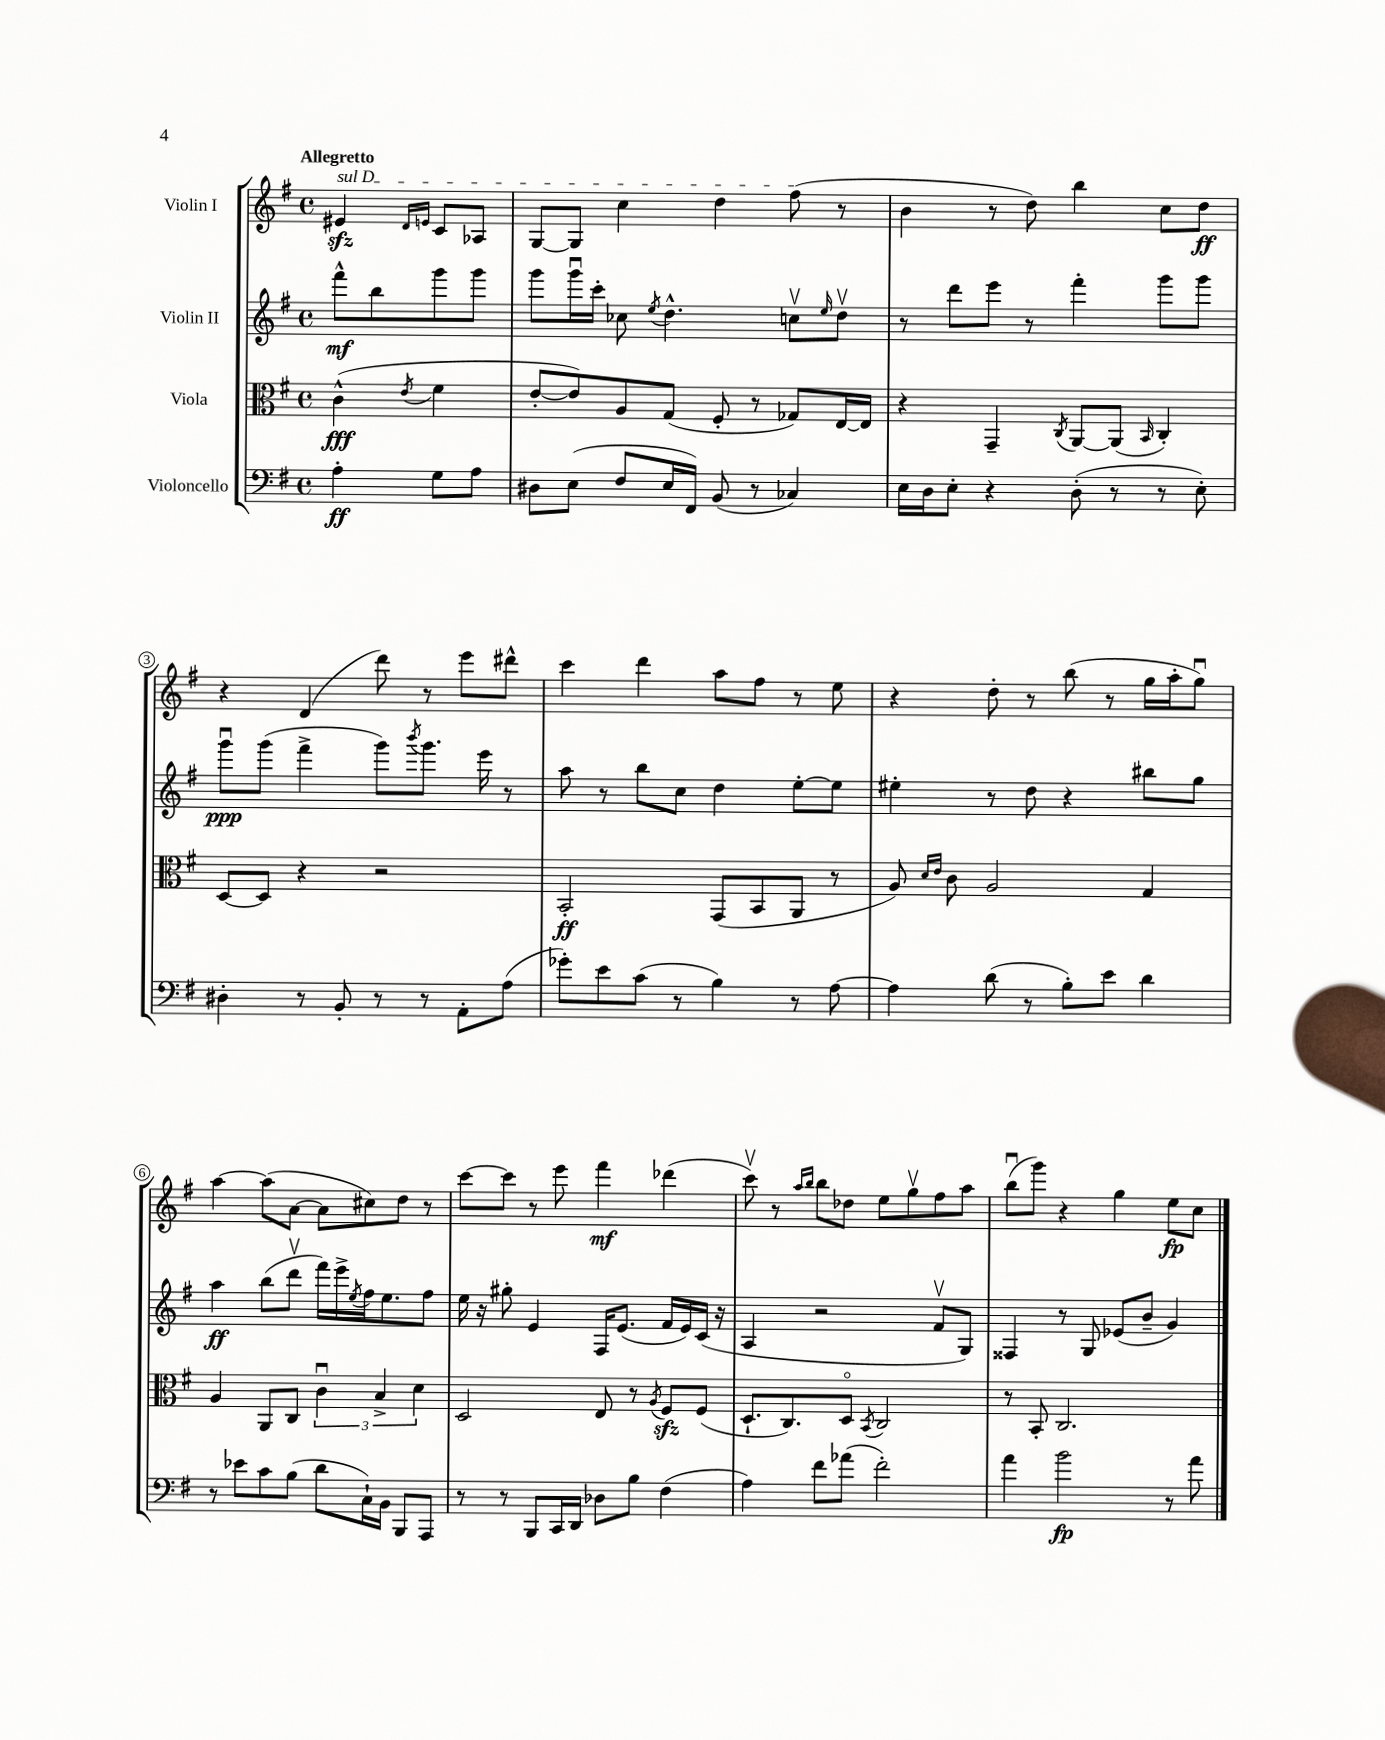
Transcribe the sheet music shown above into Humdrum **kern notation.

**kern	**kern	**kern	**kern
*staff4	*staff3	*staff2	*staff1
*clefF4	*clefC3	*clefG2	*clefG2
*k[f#]	*k[f#]	*k[f#]	*k[f#]
*M4/4	*M4/4	*M4/4	*M4/4
*met(c)	*met(c)	*met(c)	*met(c)
4A'\	(4c^^\	8fff#^^\L	4e#/
.	.	8bb\	.
.	.	.	16qqd/LL
.	8qe/	.	16qqe/JJ
8G\L	4f#\	8ggg\	8c/L
8A\J	.	8ggg\J	8A-/J
=	=	=	=
8D#\L	[8e'/L	8ggg\L	[8G/L
(8E\J	8e/])	16gggu\L	8G/]J
.	.	16ccc'\JJ	.
8F#/L	8A/	8cc-\	4cc\
.	.	8qee/	.
16E/L	(8G/J	4.dd^^\	.
16FF#/JJ)	.	.	.
(8BB/	8F#'/	.	4dd\
8r	8r	.	.
4C-/)	8G-/L)	8ccv\L	(8ff#\
.	.	16qqee/	.
.	[16E/L	8ddv\J	8r
.	16E/]JJ	.	.
=	=	=	=
16E\LL	4r	8r	4b\
16D\J	.	.	.
8E'\J	.	8ddd\L	.
4r	4GG~/	8eee\J	8r
.	.	8r	8dd\)
.	8qC/	.	.
(8D'\	[8AA/L	4fff#'\	4bb\
8r	(8AA/]J	.	.
.	16qqBB/	.	.
8r	4C'/)	8ggg\L	8cc\L
8E'\)	.	8ggg\J	8dd\J
=	=	=	=
4D#'\	[8D/L	8gggu\L	4r
.	8D/]J	(8ggg\J	.
8r	4r	4fff#^\	(4d/
8BB'/	.	.	.
8r	2r	8ggg\L)	8ddd\)
.	.	8qbbb/	.
8r	.	8.ggg\J	8r
8AA'\L	.	.	8eee\L
.	.	16eee\	.
(8A\J	.	8r	8ddd#^^\J
=	=	=	=
8g-'\L)	2BB'/	8aa\	4ccc\
8e\	.	8r	.
(8c\J	.	8bb\L	4ddd\
8r	.	8cc\J	.
4B\)	(8GG/L	4dd\	8aa\L
.	8BB/	.	8ff#\J
8r	8AA/J	[8ee'\L	8r
[8A\	8r	8ee\]J	8ee\
=	=	=	=
4A\]	8A/)	4ee#'\	4r
.	16qqd/LL	.	.
.	16qqe/JJ	.	.
.	8c\	.	.
(8d\	2A/	8r	8dd'\
8r	.	8dd\	8r
8B'\L)	.	4r	(8bb\
8e\J	.	.	8r
4d\	4G/	8bb#\L	16gg\LL
.	.	.	16aa'\J
.	.	8gg\J	8ggu\J)
=	=	=	=
8r	4A/	4aa\	[4aa\
8e-\L	.	.	.
8c\	8AA/L	(8bb\L	(8aa\]L
(8B\J	8C/J	8dddv\J	[8a\J
8d\L	6cu\	16fff#\LL)	8a\]L
.	.	16eee^\	.
.	.	8qee/	.
16C`\L)	.	16ff#\J	8cc#\)
.	6B^/	.	.
16BB\JJ	.	8.ee\	.
8BBB/L	.	.	8dd\J
.	6d\	.	.
8AAA/J	.	8ff#\J	8r
=	=	=	=
8r	2D/	16ee\	[8ccc\L
.	.	16r	.
8r	.	8gg#'\	8ccc\]J
8BBB/L	.	4e/	8r
16CC/L	.	.	8eee\
16DD/JJ	.	.	.
8D-\L	8E/	16F#/LK	4fff#\
.	.	(8.e/J	.
8B\J	8r	.	.
.	8qA/	.	.
(4F#\	8F#/L	16f#/LL	(4ddd-\
.	.	16e/)	.
.	(8F#/J	(16c/JJ	.
.	.	16r	.
=	=	=	=
4A\)	8.D`/L	4A/	8cccv\)
.	.	.	8r
.	8.C/)	.	.
.	.	.	16qqaa/LL
.	.	.	16qqbb/JJ
8f#\L	.	2r	8bb\L
(8a-\J	8Do/J	.	8dd-\J
.	8qBB/	.	.
2f#'\)	2C/	.	8ee\L
.	.	.	8ggv\
.	.	8f#v/L	8ff#\
.	.	8G/J)	8aa\J
=	=	=	=
4a\	8r	4F##/	(8bbu\L
.	8BB'/	.	8ggg\J)
2b\	2.C/	8r	4r
.	.	8G/	.
.	.	(8e-/L	4gg\
.	.	8b~/J	.
8r	.	4g/)	8ee\L
8a\	.	.	8cc\J
==	==	==	==
*-	*-	*-	*-
